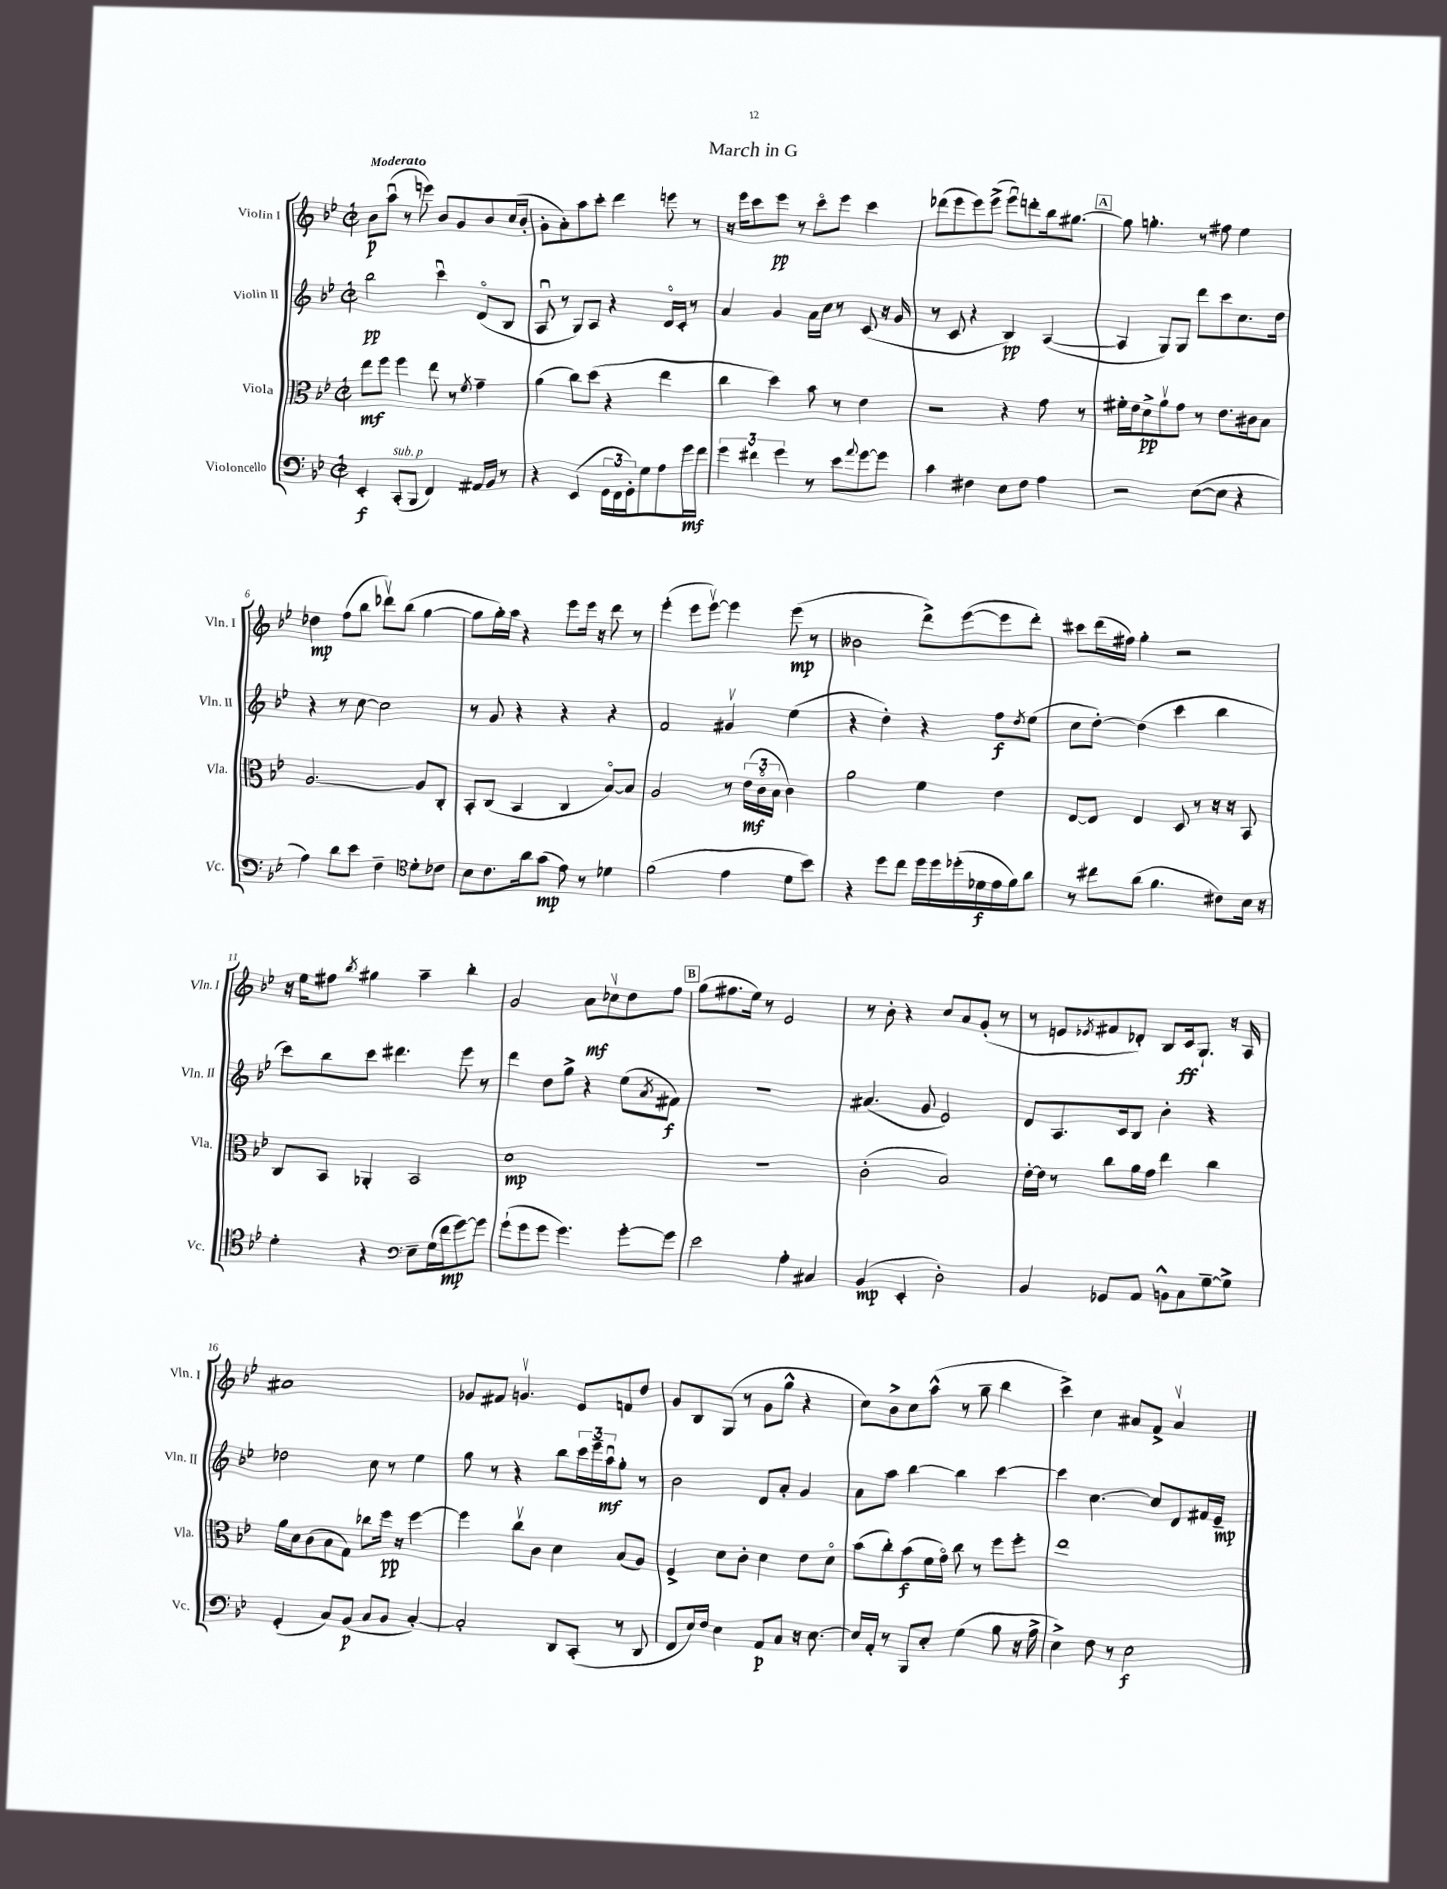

**kern	**dynam	**kern	**dynam	**kern	**dynam	**kern	**dynam
*part4	*part4	*part3	*part3	*part2	*part2	*part1	*part1
*staff4	*staff4	*staff3	*staff3	*staff2	*staff2	*staff1	*staff1
*I"Violoncello	*	*I"Viola	*	*I"Violin II	*	*I"Violin I	*
*I'Vc.	*	*I'Vla.	*	*I'Vln. II	*	*I'Vln. I	*
*clefF4	*	*clefC3	*	*clefG2	*	*clefG2	*
*k[b-e-]	*	*k[b-e-]	*	*k[b-e-]	*	*k[b-e-]	*
*M2/2	*	*M2/2	*	*M2/2	*	*M2/2	*
*met(c|)	*	*met(c|)	*	*met(c|)	*	*met(c|)	*
=1	=1	=1	=1	=1	=1	=1	=1
!	!	!	!	!	!	!LO:TX:a:B:t=Moderato	!
4EE-'/	f	8ee-\L	mf	2bb-\	pp	8b-\L	p
.	.	8ff\J	.	.	.	(8aau\J	.
!LO:TX:a:i:t=sub. p	!	!	!	!	!	!	!
(8CC'/L	.	4ff\	.	.	.	8r	.
8BBB-/J	.	.	.	.	.	8eeen\)	.
4FF/)	.	8ee-\	.	4cccu\	.	8b-/L	.
.	.	8r	.	.	.	8g/	.
.	.	8qf/	.	.	.	.	.
16AA#X/LL	.	4g~\	.	(8d/L	.	8b-/	.
16BB-/JJ	.	.	.	.	.	.	.
8r	.	.	.	8B-/J	.	(16cc/L	.
.	.	.	.	.	.	16b-'/JJ	.
=2	=2	=2	=2	=2	=2	=2	=2
4r	.	(4a\	.	8Au/	.	8g'\L	.
.	.	.	.	8r	.	8a'\)	.
(4EE-/	.	8cc\L)	.	8G/L)	.	8aa\	.
.	.	(8dd\J	.	8A/J	.	8ccc'\J	.
24GG\LL	.	4r	.	4r	.	4ddd\	.
24FF\	.	.	.	.	.	.	.
24GG'\J)	.	.	.	.	.	.	.
8G\	.	.	.	.	.	.	.
8A\	.	4ee-\	.	16d/LL	.	8eeen\	.
.	.	.	.	16c'/JJ	.	.	.
16g\L	mf	.	.	8r	.	8r	.
16f\JJ	.	.	.	.	.	.	.
=3	=3	=3	=3	=3	=3	=3	=3
6g\	.	4cc\	.	4a/	.	16r	.
.	.	.	.	.	.	16eee-\KL	.
.	.	.	.	.	.	8ccc\	.
6f#X\	.	.	.	.	.	.	.
.	.	4dd\)	.	4g/	.	8eee-\J	pp
6g\	.	.	.	.	.	.	.
.	.	.	.	.	.	8r	.
8r	.	8b-\	.	16a\LL	.	8ccc\L	.
.	.	.	.	16cc\JJ	.	.	.
8e-\L	.	8r	.	8r	.	8eee-\J	.
8qqa/	.	.	.	.	.	.	.
[8g\	.	4e-\	.	(8c/	.	4ccc\	.
8g\J]	.	.	.	16r	.	.	.
.	.	.	.	16g/	.	.	.
=4	=4	=4	=4	=4	=4	=4	=4
4c\	.	2r	.	8r	.	(8ddd-X\L	.
.	.	.	.	8c/	.	8eee-\	.
4F#X\	.	.	.	4r	.	8eee-\)	.
.	.	.	.	.	.	(8eee-^\J	.
8E-\L	.	4r	.	4B-/)	pp	8eee-u\L)	.
8F#\J	.	.	.	.	.	8dddn'\	.
4A\	.	8g\	.	([4A/	.	16bb-\k	.
.	.	.	.	.	.	[8.gg#X\J	.
.	.	8r	.	.	.	.	.
!!LO:REH:place=s1:t=A
=5	=5	=5	=5	=5	=5	=5	=5
2r	.	16f#X'\LL	.	4A/]	.	8gg#\]	.
.	.	16e-\J	.	.	.	.	.
.	.	8d^\	pp	.	.	4.ggn'\	.
.	.	8av\	.	8G/L)	.	.	.
.	.	8g\J	.	8G/J	.	.	.
([8E-\L	.	8r	.	8ddd\L	.	8r	.
8E-\J]	.	8.e-\L	.	8ccc\	.	8ff#X\	.
4r	.	.	.	8.cc\	.	4ee-\	.
.	.	16c#X\k	.	.	.	.	.
.	.	8B-\J	.	.	.	.	.
.	.	.	.	16dd\Jk	.	.	.
!!LO:LB:g=z
=6	=6	=6	=6	=6	=6	=6	=6
4A\)	.	[2.A/	.	4r	.	4dd-X\	mp
8d\L	.	.	.	8r	.	(8ff\L	.
8e-\J	.	.	.	[8cc\	.	8bb-\J	.
4F~\	.	.	.	2cc\]	.	8ddd-Xv\L)	.
.	.	.	.	.	.	(8bb-\J	.
*clefC4	*	*	*	*	*	*	*
8d'\L	.	8A/L]	.	.	.	[4gg\	.
8c-X\J	.	8C'/J	.	.	.	.	.
=7	=7	=7	=7	=7	=7	=7	=7
8B-\L	.	8BB-'/L	.	8r	.	8gg\L]	.
8.c\	.	(8C/J	.	8g/	.	16gg'\L)	.
.	.	.	.	.	.	16aa\JJ	.
.	.	4BB-/	.	4r	.	4r	.
16a\k	.	.	.	.	.	.	.
(8g\J	mp	.	.	.	.	.	.
8e-\)	.	4C/	.	4r	.	8eee-\L	.
8r	.	.	.	.	.	16eee-\Jk	.
.	.	.	.	.	.	16r	.
4d-X\	.	[8B-/L)	.	4r	.	8ddd\	.
.	.	8B-/J]	.	.	.	8r	.
=8	=8	=8	=8	=8	=8	=8	=8
(2f\	.	2A/	.	2f/	.	(4eee-'\	.
.	.	.	.	.	.	8eee-\L	.
.	.	.	.	.	.	[8eee-v\J)	.
4e-\	.	8r	.	4g#Xv/	.	4eee-\]	.
.	.	(24e-\LL	mf	.	.	.	.
.	.	24c\	.	.	.	.	.
.	.	24B-\JJ	.	.	.	.	.
8d\L	.	4c\)	.	(4ee-\	.	(8eee-\	mp
8b-\J)	.	.	.	.	.	8r	.
=9	=9	=9	=9	=9	=9	=9	=9
4r	.	2a\	.	4r	.	2b--X\	.
8dd\L	.	.	.	4dd'\)	.	.	.
8cc\J	.	.	.	.	.	.	.
16dd\LL	.	4f\	.	4r	.	8ddd^\L)	.
16dd\	.	.	.	.	.	.	.
(16dd-X'\	.	.	.	.	.	([8eee-\	.
16d-X\	f	.	.	.	.	.	.
16e-\	.	4e-\	.	8ff\L	f	8eee-\]	.
16f\J)	.	.	.	.	.	.	.
.	.	.	.	8qdd/	.	.	.
8a\J	.	.	.	(8ee-\J	.	8ddd'\J)	.
=10	=10	=10	=10	=10	=10	=10	=10
8r	.	[8E-/L	.	8cc\L	.	8ccc#X\L	.
8cc#X\L	.	8E-/J]	.	[8dd'\J)	.	(16ddd\L	.
.	.	.	.	.	.	16ff#X\JJ)	.
(8a\J	.	4E-/	.	(4dd\]	.	4gg'\	.
4.f\	.	.	.	.	.	.	.
.	.	8D/	.	4ccc\	.	2r	.
.	.	8r	.	.	.	.	.
8c#X\L)	.	16r	.	4bb-\	.	.	.
.	.	16r	.	.	.	.	.
16B-\Jk	.	8BB-/	.	.	.	.	.
16r	.	.	.	.	.	.	.
!!LO:LB:g=z
=11	=11	=11	=11	=11	=11	=11	=11
4d'\	.	8C/L	.	8ccc\L)	.	16r	.
.	.	.	.	.	.	16ee-\KL	.
.	.	8BB-/J	.	8bb-\	.	8ff#X\J	.
.	.	.	.	.	.	8qbb-/	.
4r	.	4AA-X'/	.	8ccc\J	.	4gg#X\	.
.	.	.	.	4.ddd#X\	.	.	.
*clefF4	*	*	*	*	*	*	*
8E-~\L	.	2BB-/	.	.	.	4aa~\	.
(16G\L	.	.	.	.	.	.	.
16f\J	mp	.	.	.	.	.	.
[8g\)	.	.	.	8eee-\	.	4bb-'\	.
8g\J]	.	.	.	8r	.	.	.
=12	=12	=12	=12	=12	=12	=12	=12
(8g`\L	.	1d	mp	4ddd\	.	2g/	.
8g\	.	.	.	.	.	.	.
8g\J	.	.	.	8dd\L	.	.	.
4.g\)	.	.	.	8gg^\J	.	.	.
.	.	.	.	4r	.	8a\L	mf
.	.	.	.	.	.	8cc-Xv\	.
[8g'\L	.	.	.	(8ee-\L	.	8dd\	.
.	.	.	.	8qa/	.	.	.
8g\J]	.	.	.	8f#X\J)	f	8ff\J	.
!!LO:REH:place=s1:t=B
=13	=13	=13	=13	=13	=13	=13	=13
2e-\	.	1r	.	1r	.	(8gg\L	.
.	.	.	.	.	.	8.ff#X\	.
.	.	.	.	.	.	16ee-\Jk)	.
.	.	.	.	.	.	8r	.
4A'\	.	.	.	.	.	2e-/	.
4C#X/	.	.	.	.	.	.	.
=14	=14	=14	=14	=14	=14	=14	=14
(4BB-/	mp	(2c'\	.	(4.a#X/	.	8r	.
.	.	.	.	.	.	8b-'\	.
4EE-'/	.	.	.	.	.	4r	.
.	.	.	.	8g/	.	.	.
2D'\)	.	2B-/)	.	2e-/)	.	8cc/L	.
.	.	.	.	.	.	8a/	.
.	.	.	.	.	.	(8g'/J	.
.	.	.	.	.	.	8r	.
=15	=15	=15	=15	=15	=15	=15	=15
4BB-/	.	[16e-'\LL	.	8d/L	.	8r	.
.	.	16e-\JJ]	.	.	.	.	.
.	.	8r	.	8.A/	.	8en/L	.
.	.	.	.	.	.	8qe-X/	.
8GG-X/L	.	8cc\L	.	.	.	8f#X/	.
.	.	.	.	16c/k	.	.	.
8AA/J	.	16a\L	.	8B-/J	.	8d-X'/J)	.
.	.	16g\JJ	.	.	.	.	.
8BBn^^\L	.	4ee-\	.	4b-'\	.	8B-/L	.
8C\	.	.	.	.	.	16c/k	ff
.	.	.	.	.	.	8.G`/J	.
[8G~\	.	4cc\	.	4r	.	.	.
8G^\J]	.	.	.	.	.	16r	.
.	.	.	.	.	.	16A/	.
!!LO:LB:g=z
=16	=16	=16	=16	=16	=16	=16	=16
(4GG'/	.	16a\LL	.	2dd-X\	.	1a#X	.
.	.	16d\J	.	.	.	.	.
.	.	(8c\	.	.	.	.	.
8C/L)	.	8B-\	.	.	.	.	.
(8BB-/J	p	8G\J)	.	.	.	.	.
8C/L	.	8cc-X\L	.	8cc\	.	.	.
8BB-/J	.	16ff\Jk	pp	8r	.	.	.
.	.	16r	.	.	.	.	.
[4C'/)	.	[4ff\	.	4ee-\	.	.	.
=17	=17	=17	=17	=17	=17	=17	=17
2C'/]	.	4ff\]	.	8gg\	.	8g-X/L	.
.	.	.	.	8r	.	8f#X/J	.
.	.	8ccv\L	.	4r	.	4.gnv/	.
.	.	8c\J	.	.	.	.	.
8DD/L	.	4d\	.	8bb-\L	.	.	.
(8CC'/J	.	.	.	24ccc\L	.	8e-/L	.
.	.	.	.	24eee-~\	.	.	.
.	.	.	.	24aau\J	mf	.	.
8r	.	(8B-/L	.	8gg'\J	.	8fn/	.
8DD/	.	8A/J)	.	8r	.	8dd/J	.
=18	=18	=18	=18	=18	=18	=18	=18
8FF/L	.	4F^/	.	2b-\	.	8g/L	.
16E-/L)	.	.	.	.	.	8B-/	.
16F/JJ	.	.	.	.	.	.	.
4E-\	.	8d\L	.	.	.	(8G/J	.
.	.	8c'\J	.	.	.	8r	.
8AA/L	p	4d\	.	8d/L	.	8g\L	.
8C/J	.	.	.	8a'/J	.	8gg^^\J	.
16r	.	8e-\L	.	4g/	.	4r	.
[8.E-\	.	.	.	.	.	.	.
.	.	8d\J	.	.	.	.	.
=19	=19	=19	=19	=19	=19	=19	=19
16E-/LL]	.	(8b-\L	.	8a\L	.	8cc\L)	.
16AA'/JJ	.	.	.	.	.	.	.
8r	.	8cc'\)	.	8aa\J	.	8b-^\	.
8BBB-/L	.	(8b-\	f	[4bb-\	.	8cc\	.
8E-'/J	.	16f\L	.	.	.	(8aa^^\J	.
.	.	16g\JJ)	.	.	.	.	.
(4G\	.	8cc\	.	4bb-\]	.	8r	.
.	.	8r	.	.	.	8gg~\	.
8B-\	.	8ff\L	.	[4ccc\	.	4bb-\	.
16r	.	8ff'\J	.	.	.	.	.
16A^\	.	.	.	.	.	.	.
=20	=20	=20	=20	=20	=20	=20	=20
4E-^\)	.	1ee-	.	4ccc\]	.	4ccc^\)	.
8F\	.	.	.	[4.cc\	.	4cc\	.
8r	.	.	.	.	.	.	.
2E-\	f	.	.	.	.	8a#X/L	.
.	.	.	.	8cc/L]	.	8f^/J	.
.	.	.	.	8d/	.	4a#v/	.
.	.	.	.	16f#X/L	.	.	.
.	.	.	.	16e-~/JJ	mp	.	.
==	==	==	==	==	==	==	==
*-	*-	*-	*-	*-	*-	*-	*-
